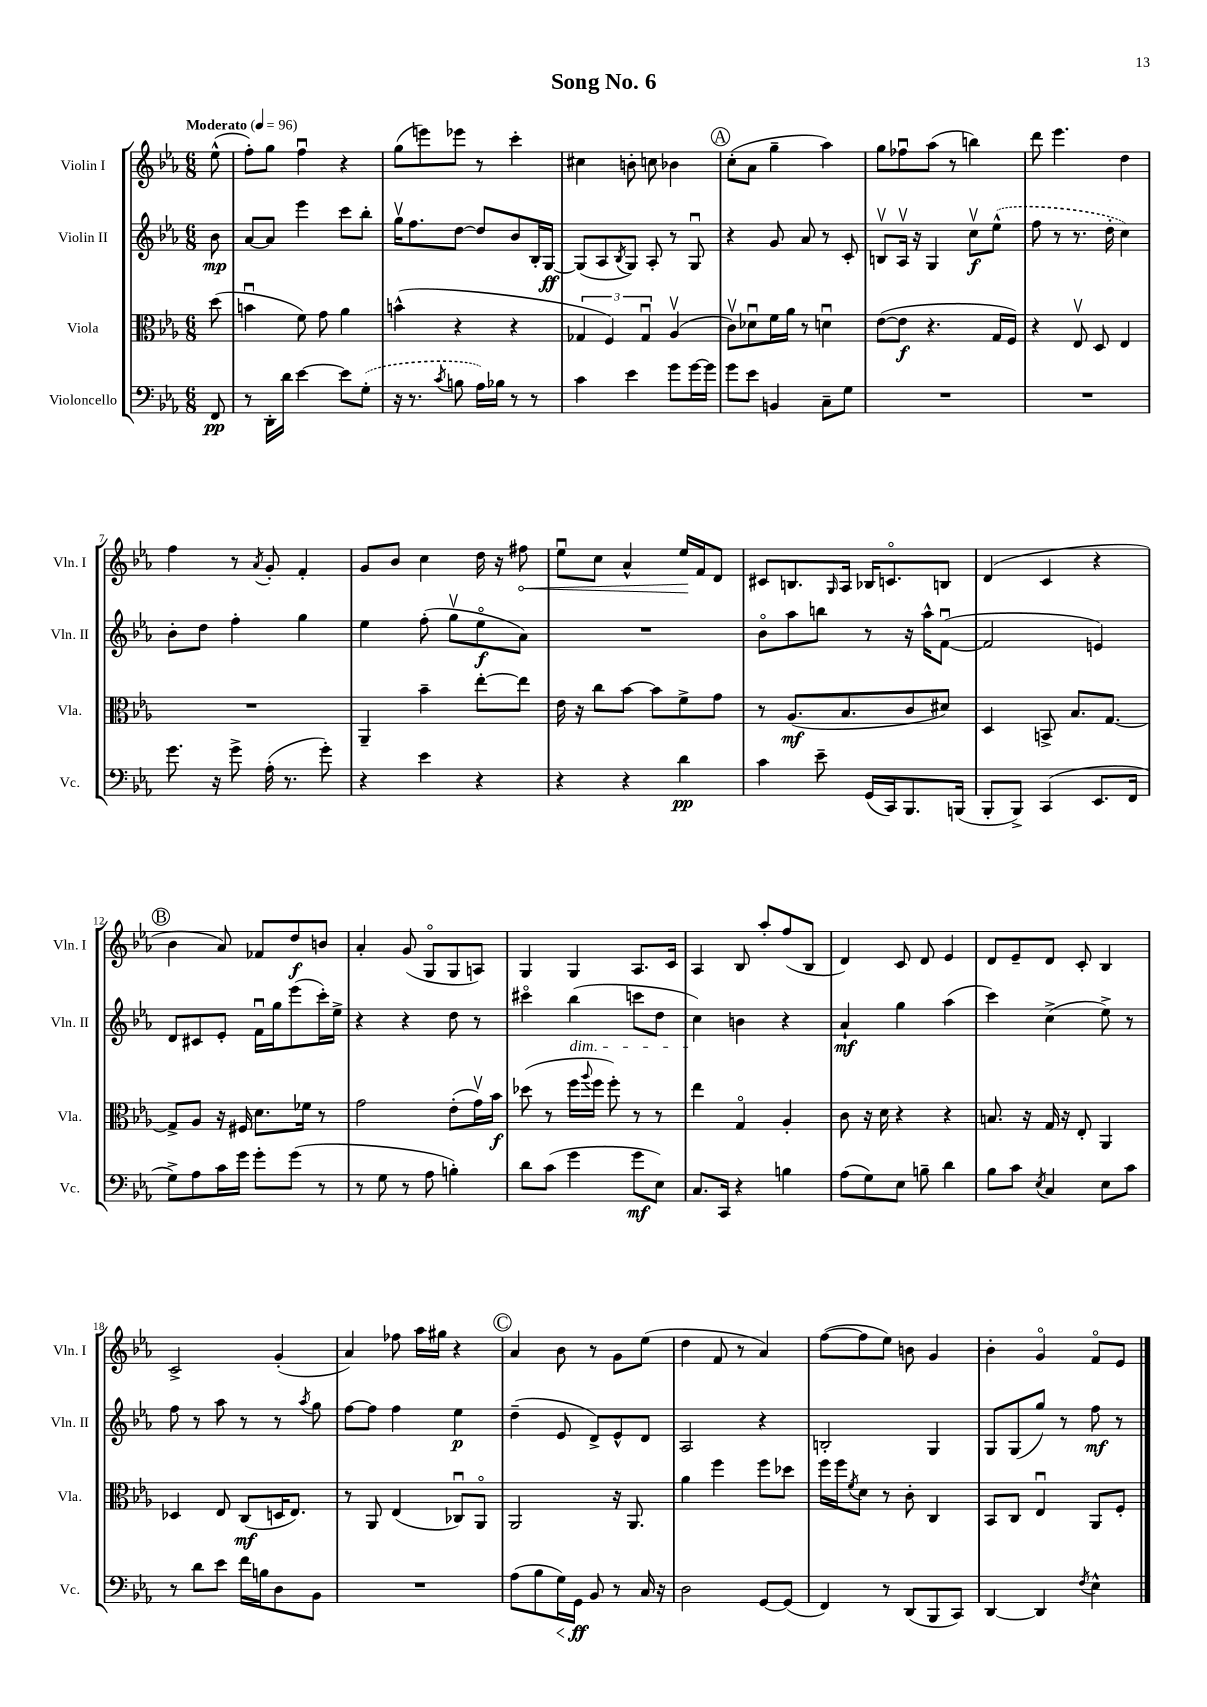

**kern	**dynam	**kern	**dynam	**kern	**dynam	**kern	**dynam
*part4	*part4	*part3	*part3	*part2	*part2	*part1	*part1
*staff4	*staff4	*staff3	*staff3	*staff2	*staff2	*staff1	*staff1
*I"Violoncello	*	*I"Viola	*	*I"Violin II	*	*I"Violin I	*
*I'Vc.	*	*I'Vla.	*	*I'Vln. II	*	*I'Vln. I	*
*clefF4	*	*clefC3	*	*clefG2	*	*clefG2	*
*k[b-e-a-]	*	*k[b-e-a-]	*	*k[b-e-a-]	*	*k[b-e-a-]	*
*M6/8	*	*M6/8	*	*M6/8	*	*M6/8	*
*MM96	*	*MM96	*	*MM96	*	*MM96	*
=	=	=	=	=	=	=	=
!	!	!	!	!	!	!LO:TX:a:B:t=Moderato	!
8FF/	pp	(8dd\	.	8b-\	mp	(8ee-^^\	.
=1	=1	=1	=1	=1	=1	=1	=1
8r	.	4bnu\	.	[8a-/L	.	8ff'\L)	.
16DD'\LL	.	.	.	8a-/J]	.	8gg\J	.
16d\JJ	.	.	.	.	.	.	.
[4e-\	.	8f\)	.	4eee-\	.	4ffu\	.
.	.	8g\	.	.	.	.	.
8e-\L]	.	4a-\	.	8ccc\L	.	4r	.
(8G'\J	.	.	.	8bb-'\J	.	.	.
=2	=2	=2	=2	=2	=2	=2	=2
16r	.	(4bn^^\	.	16ggv\KL	.	(8gg\L	.
8.r	.	.	.	8.ff\	.	.	.
.	.	.	.	.	.	8eeen\)	.
8qc/	.	.	.	.	.	.	.
8Bn\	.	4r	.	[8dd\J	.	8eee-X\J	.
16A-\LL)	.	.	.	8dd/L]	.	8r	.
16B-X\JJ	.	.	.	.	.	.	.
8r	.	4r	.	8b-/	.	4ccc'\	.
8r	.	.	.	16B-'/L	.	.	.
.	.	.	.	[16G/JJ	ff	.	.
=3	=3	=3	=3	=3	=3	=3	=3
4c\	.	6G-X/	.	(8G/L]	.	4cc#X\	.
.	.	.	.	8A-/	.	.	.
.	.	6F/)	.	.	.	.	.
.	.	.	.	8qB-/	.	.	.
4e-\	.	.	.	8G/J)	.	8bn'\	.
.	.	6G-u/	.	.	.	.	.
.	.	.	.	8A-'/	.	8ccn\	.
8g\L	.	(4A-v/	.	8r	.	4b-X\	.
[16g\L	.	.	.	8Gu/	.	.	.
16g\JJ]	.	.	.	.	.	.	.
!!LO:REH:place=s1:t=A
=4	=4	=4	=4	=4	=4	=4	=4
8g\L	.	8cv\L)	.	4r	.	(8cc'\L	.
8e-\J	.	8d-Xu\	.	.	.	8a-\J	.
4BBn/	.	16f\L	.	8g/	.	4gg~\	.
.	.	16a-\JJ	.	.	.	.	.
.	.	8r	.	8a-/	.	.	.
8C~\L	.	4dnu\	.	8r	.	4aa-\)	.
8G\J	.	.	.	8c'/	.	.	.
=5	=5	=5	=5	=5	=5	=5	=5
2.r	.	([8e-\L	.	8Bnv/L	.	8gg\L	.
.	.	8e-\J]	f	16A-v/Jk	.	8ff-Xu\	.
.	.	.	.	16r	.	.	.
.	.	4.r	.	4G/	.	(8aa-\J	.
.	.	.	.	.	.	8r	.
.	.	.	.	8ccv\L	f	4bbn\)	.
.	.	16G/LL	.	(8ee-^^\J	.	.	.
.	.	16F/JJ)	.	.	.	.	.
=6	=6	=6	=6	=6	=6	=6	=6
2.r	.	4r	.	8ff\	.	8ddd\	.
.	.	.	.	8r	.	4.eee-\	.
.	.	8E-v/	.	8.r	.	.	.
.	.	8D/	.	.	.	.	.
.	.	.	.	16dd'\	.	.	.
.	.	4E-/	.	4cc\)	.	4dd\	.
!!LO:LB:g=z
=7	=7	=7	=7	=7	=7	=7	=7
8.g\	.	2.r	.	8b-'\L	.	4ff\	.
.	.	.	.	8dd\J	.	.	.
16r	.	.	.	.	.	.	.
8g^\	.	.	.	4ff'\	.	8r	.
.	.	.	.	.	.	8qa-/	.
(16A-'\	.	.	.	.	.	8g'/	.
8.r	.	.	.	.	.	.	.
.	.	.	.	4gg\	.	4f'/	.
8g'\)	.	.	.	.	.	.	.
=8	=8	=8	=8	=8	=8	=8	=8
4r	.	4AA-~/	.	4ee-\	.	8g/L	.
.	.	.	.	.	.	8b-/J	.
4e-\	.	4b-~\	.	(8ff'\	.	4cc\	.
.	.	.	.	8ggv\L	.	.	.
4r	.	[8ee-'\L	.	8ee-\	f	16dd\	.
.	.	.	.	.	.	16r	.
!	!	!	!	!	!	!	!LO:HP:b
.	.	8ee-\J]	.	8a-\J)	.	8ff#X\	<
=9	=9	=9	=9	=9	=9	=9	=9
4r	.	16e-\	.	2.r	.	8ee-u\L	.
.	.	16r	.	.	.	.	.
.	.	8cc\L	.	.	.	8cc\J	.
4r	.	[8b-\J	.	.	.	4a-^^/	.
.	.	8b-\L]	.	.	.	.	.
4d\	pp	8f^\	.	.	.	16ee-/LL	.
.	.	.	.	.	.	16f/J	[
.	.	8g\J	.	.	.	8d/J	.
=10	=10	=10	=10	=10	=10	=10	=10
4c\	.	8r	.	8b-\L	.	8c#X/L	.
.	.	(8.A-/L	mf	8aa-\	.	8.Bn/	.
8e-~\	.	.	.	8bbn\J	.	.	.
.	.	.	.	.	.	16qqG/	.
.	.	8.B-/	.	.	.	16A-/Jk	.
(16GG/LL	.	.	.	8r	.	16B-X/KL	.
16CC/J)	.	.	.	.	.	8.cn/	.
8.BBB-/	.	8c/	.	16r	.	.	.
.	.	.	.	16aa-^^\KL	.	.	.
.	.	8d#X/J)	.	([8fu\J	.	8Bn/J	.
(16BBBn/Jk	.	.	.	.	.	.	.
=11	=11	=11	=11	=11	=11	=11	=11
8BBB-'/L	.	4D/	.	2f/]	.	(4d/	.
8BBB-^/J)	.	.	.	.	.	.	.
(4CC/	.	8BBn^/	.	.	.	4c/	.
.	.	8.B-/L	.	.	.	.	.
8.EE-/L	.	.	.	4en/)	.	4r	.
.	.	[8.G/J	.	.	.	.	.
16FF/Jk	.	.	.	.	.	.	.
!!LO:LB:g=z
!!LO:REH:place=s1:t=B
=12	=12	=12	=12	=12	=12	=12	=12
8G^\L)	.	8G^/L]	.	8d/L	.	4b-\	.
8A-\	.	8A-/J	.	8c#X/	.	.	.
16c\L	.	16r	.	8e-'/J	.	8a-/)	.
16g\JJ	.	16F#X/	.	.	.	.	.
8g'\L	.	8.d\L	.	16fu\LL	.	8f-X/L	.
.	.	.	.	16gg\J	.	.	.
(8g\J	.	.	.	(8eee-\	.	8dd/	f
.	.	16f-X\Jk	.	.	.	.	.
8r	.	8r	.	16ccc'\L)	.	8bn/J	.
.	.	.	.	16ee-^\JJ	.	.	.
=13	=13	=13	=13	=13	=13	=13	=13
8r	.	2g\	.	4r	.	4a-'/	.
8G\	.	.	.	.	.	.	.
8r	.	.	.	4r	.	(8g/	.
8A-\	.	.	.	.	.	8G/L	.
4Bn'\)	.	(8e-'\L	.	8dd\	.	8G/	.
.	.	16gv\L)	.	8r	.	8An/J)	.
.	.	16b-\JJ	f	.	.	.	.
=14	=14	=14	=14	=14	=14	=14	=14
8d\L	.	(8dd-X\	.	4ccc#X\	.	4G/	.
(8c\J	.	8r	.	.	.	.	.
!	!	!	!	!LO:TX:b:i:t=dim.	!	!	!
4g\	.	16ff\LL	.	(4bb-\	.	4G/	.
.	.	8qqaa-/	.	.	.	.	.
.	.	16ff\JJ	.	.	.	.	.
.	.	8ff'\)	.	.	.	.	.
8g\L	mf	8r	.	8cccn\L	.	8.A-/L	.
8E-\J)	.	8r	.	8dd\J	.	.	.
.	.	.	.	.	.	16c/Jk	.
=15	=15	=15	=15	=15	=15	=15	=15
8.C/L	.	4ee-\	.	4cc\)	.	4A-/	.
16CC/Jk	.	.	.	.	.	.	.
4r	.	4G/	.	4bn\	.	8B-/	.
.	.	.	.	.	.	8aa-'/L	.
4Bn\	.	4A-'/	.	4r	.	(8ff/	.
.	.	.	.	.	.	8B-/J	.
=16	=16	=16	=16	=16	=16	=16	=16
(8A-\L	.	8c\	.	4a-`/	mf	4d/)	.
8G\)	.	16r	.	.	.	.	.
.	.	16d\	.	.	.	.	.
8E-\J	.	4r	.	4gg\	.	8c/	.
8Bn~\	.	.	.	.	.	8d/	.
4d\	.	4r	.	(4aa-\	.	4e-/	.
=17	=17	=17	=17	=17	=17	=17	=17
8B-\L	.	8.Bn/	.	4ccc\)	.	8d/L	.
8c\J	.	.	.	.	.	8e-~/	.
.	.	16r	.	.	.	.	.
8qE-/	.	.	.	.	.	.	.
4C/	.	16G/	.	(4cc^\	.	8d/J	.
.	.	16r	.	.	.	.	.
.	.	8E-'/	.	.	.	8c'/	.
8E-\L	.	4AA-/	.	8ee-^\)	.	4B-/	.
8c\J	.	.	.	8r	.	.	.
!!LO:LB:g=z
=18	=18	=18	=18	=18	=18	=18	=18
8r	.	4D-X/	.	8ff\	.	2c^/	.
8d\L	.	.	.	8r	.	.	.
8e-\J	.	8E-/	.	8aa-\	.	.	.
16f\LL	.	(8C/L	mf	8r	.	.	.
16Bn\J	.	.	.	.	.	.	.
8D\	.	16Dn/K	.	8r	.	(4g'/	.
.	.	8.E-/J)	.	.	.	.	.
.	.	.	.	8qaa-/	.	.	.
8BB-\J	.	.	.	8gg\	.	.	.
=19	=19	=19	=19	=19	=19	=19	=19
2.r	.	8r	.	[8ff\L	.	4a-/)	.
.	.	8AA-/	.	8ff\J]	.	.	.
.	.	(4E-/	.	4ff\	.	8ff-X\	.
.	.	.	.	.	.	16aa-\LL	.
.	.	.	.	.	.	16gg#X\JJ	.
.	.	8C-Xu/L)	.	4ee-\	p	4r	.
.	.	8AA-/J	.	.	.	.	.
!!LO:REH:place=s1:t=C
=20	=20	=20	=20	=20	=20	=20	=20
(8A-\L	.	2AA-/	.	(4dd~\	.	4a-/	.
8B-\	.	.	.	.	.	.	.
!	!LO:HP:b	!	!	!	!	!	!
16G\L)	<	.	.	8e-/	.	8b-\	.
16GG\JJ	ff	.	.	.	.	.	.
8BB-/	[	.	.	8d^/L)	.	8r	.
8r	.	16r	.	8e-^^/	.	8g\L	.
.	.	8.AA-/	.	.	.	.	.
16C/	.	.	.	8d/J	.	(8ee-\J	.
16r	.	.	.	.	.	.	.
=21	=21	=21	=21	=21	=21	=21	=21
2D\	.	4a-\	.	2A-/	.	4dd\	.
.	.	4ff\	.	.	.	8f/	.
.	.	.	.	.	.	8r	.
[8GG/L	.	8ff\L	.	4r	.	4a-/)	.
(8GG/J]	.	8dd-X\J	.	.	.	.	.
=22	=22	=22	=22	=22	=22	=22	=22
4FF/)	.	16ff\LL	.	2Bn'/	.	([8ff\L	.
.	.	16ff\J	.	.	.	.	.
.	.	8qf/	.	.	.	.	.
.	.	8d\J	.	.	.	8ff\]	.
8r	.	8r	.	.	.	8ee-\J)	.
(8DD/L	.	8c'\	.	.	.	8bn\	.
8BBB-/	.	4C/	.	4G/	.	4g/	.
8CC/J)	.	.	.	.	.	.	.
=23	=23	=23	=23	=23	=23	=23	=23
[4DD/	.	8BB-/L	.	8G/L	.	4b-'\	.
.	.	8C/J	.	(8G/	.	.	.
4DD/]	.	4E-u/	.	8gg/J)	.	4g/	.
.	.	.	.	8r	.	.	.
8qF/	.	.	.	.	.	.	.
4E-^^\	.	8AA-/L	.	8ff\	mf	8f/L	.
.	.	8F'/J	.	8r	.	8e-/J	.
==	==	==	==	==	==	==	==
*-	*-	*-	*-	*-	*-	*-	*-
